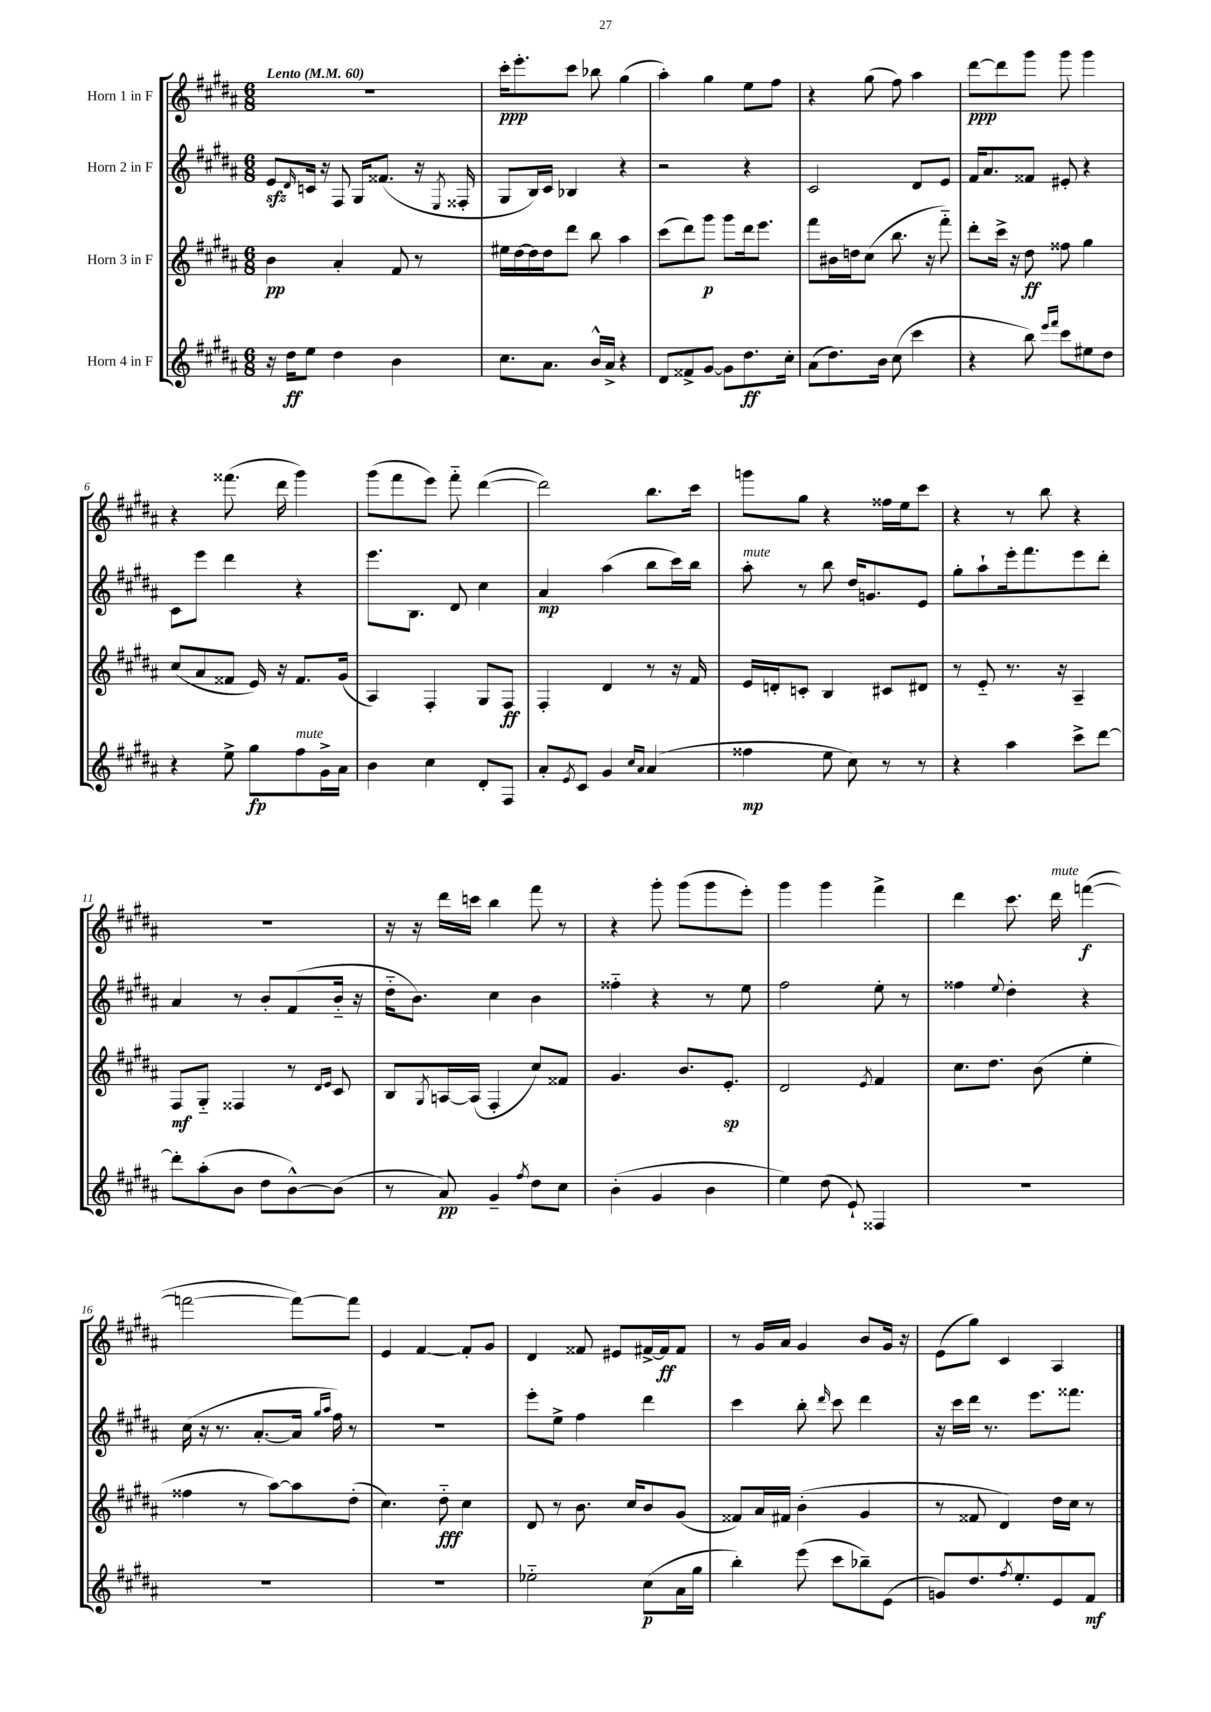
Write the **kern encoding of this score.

**kern	**kern	**kern	**kern
*staff4	*staff3	*staff2	*staff1
*clefG2	*clefG2	*clefG2	*clefG2
*k[f#c#g#d#a#]	*k[f#c#g#d#a#]	*k[f#c#g#d#a#]	*k[f#c#g#d#a#]
*M6/8	*M6/8	*M6/8	*M6/8
*MM60	*MM60	*MM60	*MM60
16r	4b\	8e/L	2.r
16dd#\LK	.	.	.
.	.	16qqd#/	.
8ee\J	.	16c/Jk	.
.	.	16r	.
4dd#\	4a#'/	8F#/	.
.	.	16G#/LK	.
.	.	(8.f##/J	.
4b\	8f#/	.	.
.	8r	16r	.
.	.	8qE/	.
.	.	16F##'/	.
=	=	=	=
8.cc#\L	16ee#\LL	8G#/L	16ccc#'\LK
.	[16dd#\	.	8.eee'\
.	16dd#\]	16B/L)	.
8.a#\J	16dd#\J	16c#/JJ	.
.	8ddd#\J	4B-/	8ccc#\J
16b^^/LL	8bb\	.	8bb-\
16a#^/JJ	.	.	.
4r	4aa#\	4r	(4gg#\
=	=	=	=
8d#/L	(8ccc#\L	2r	4aa#'\)
8f##^/	8ddd#\)	.	.
[8g#/J	8ggg#\J	.	4gg#\
8g#\]L	8ggg#\L	.	.
8.dd#\	16ddd#\k	4r	8ee\L
.	8.eee\J	.	.
.	.	.	8ff#\J
16cc#'\Jk	.	.	.
=	=	=	=
(8a#\L	8fff#\L	2c#/	4r
8.dd#\)	16b#\L	.	.
.	16dd\J	.	.
.	(8cc#\J	.	(8gg#\
16b\Jk	.	.	.
(8cc#\	8.bb\	.	8ff#\)
4ccc#\	.	8d#/L	4aa#\
.	16r	.	.
.	8fff#'~\)	8e/J	.
=	=	=	=
4r	8ddd#'\L	16f#/LK	[8ddd#\L
.	.	8.a#/	.
.	16ccc#^\Jk	.	8ddd#\]
.	16r	.	.
8bb\)	8dd#\	8f##/J	8ggg#\J
16qqeee/LL	.	.	.
16qqfff#/JJ	.	.	.
8ccc#\L	8ff##\	8e#'/	8ggg#\
8ee#\	4gg#\	4r	4ggg#\
8dd#\J	.	.	.
=	=	=	=
4r	(8cc#/L	8c#\L	4r
.	8a#/	8eee\J	.
8ee^\	8f##/J	4ddd#\	(8.fff##\
8gg#\L	16e/)	.	.
.	16r	.	16ddd#\
8ff#\	8.f##/L	4r	4ggg#\)
16g#^\L	.	.	.
16a#\JJ	(16g#/Jk	.	.
=	=	=	=
4b\	4A#/)	8.eee\L	(8ggg#\L
.	.	.	8fff#\
.	.	8.B\J	.
4cc#\	4F#'/	.	8eee\J)
.	.	8d#/	8fff#'~\
8d#'/L	8G#/L	4cc#\	([4ddd#\
8F#/J	8F#/J	.	.
=	=	=	=
8a#'/L	4F#'/	4a#/	2ddd#\])
8qe/	.	.	.
8c#/J	.	.	.
4g#/	4d#/	(4aa#\	.
16qqcc#/LL	.	.	.
16qqa#/JJ	.	.	.
(4a#/	8r	8bb\L	8.bb\L
.	16r	16ccc#\L)	.
.	16f#/	16bb\JJ	16ccc#\Jk
=	=	=	=
4ff##\	16e/LL	8aa#'\	8ggg\L
.	16d'/J	.	.
.	8c'/J	8r	8gg#\J
8ee\	4B/	8bb\	4r
8cc#\)	.	16dd#/LK	.
.	.	8.g/	.
8r	8c#/L	.	16ff##\LL
.	.	.	16ee\J
8r	8d#/J	8e/J	8ccc#\J
=	=	=	=
4r	8r	8gg#'\L	4r
.	8e'~/	8aa#`\	.
4aa#\	8.r	16eee'\k	8r
.	.	8.fff#\	.
.	.	.	8bb\
.	16r	.	.
8ccc#^\L	4A#~/	8eee\	4r
[8ddd#\J	.	8ddd#'\J	.
=	=	=	=
8ddd#'\]L	8F#/L	4a#/	2.r
(8aa#'\	8G#'~/J	.	.
8b\J	4F##/	8r	.
8dd#\L	.	8b'/L	.
[8b^^\)	8r	(8f#/	.
.	16qqd#/LL	.	.
.	16qqe/JJ	.	.
(8b\]J	8c#/	16b'~/Jk	.
.	.	16r	.
=	=	=	=
8r	8B/L	16dd#'~\LK	16r
.	.	8.b\J)	16r
.	8qG#/	.	.
8a#/)	[16A/L	.	16ddd#\LL
.	(16A/]JJ	.	16ccc\JJ
4g#~/	4F#'/	4cc#\	4bb\
8qff#/	.	.	.
8dd#\L	8cc#/L)	4b\	8fff#\
8cc#\J	8f##/J	.	8r
=	=	=	=
(4b'\	4.g#/	4ff##'~\	4r
4g#/	.	4r	8ggg#'\
.	8.b/L	.	(8ggg#\L
4b\	.	8r	8ggg#\
.	8.e'/J	.	.
.	.	8ee\	8eee'\J)
=	=	=	=
4ee\)	2d#/	2ff#\	4ggg#\
(8dd#\	.	.	4ggg#\
8e`/)	.	.	.
.	8qe/	.	.
4F##/	4f#/	8ee'\	4fff#^\
.	.	8r	.
=	=	=	=
2.r	8.cc#\L	4ff##\	4ddd#\
.	8.dd#\J	.	.
.	.	8qqee/	.
.	.	4dd#'\	8.ccc#\
.	(8b\	.	.
.	.	.	16ddd#\
.	4ee'\	4r	([4fff\
=	=	=	=
2.r	4ff##\	(16cc#\	2fff\_
.	.	16r	.
.	.	8.r	.
.	8r	.	.
.	.	[8.a#'/L	.
.	[8aa#\L)	.	.
.	8aa#\]	16a#/]Jk	8fff\_L)
.	.	16qqgg#/LL	.
.	.	16qqaa#/JJ	.
.	.	16ff#\)	.
.	(8dd#'\J	8r	8fff\]J
=	=	=	=
2.r	4.cc#\)	2.r	4e/
.	.	.	[4f#/
.	8dd#'~\	.	.
.	4cc#\	.	8f#'/]L
.	.	.	8g#/J
=	=	=	=
2ee-'~\	8d#/	8eee'\L	4d#/
.	8r	8ee^\J	.
.	8.b\	4ff#\	8f##/
.	.	.	8e#/L
.	16cc#/LK	.	.
(8cc#\L	8b/	4ddd#\	[16f#^/L
.	.	.	16f#/]J
16a#\L	(8g#/J	.	8f#/J
16gg#\JJ	.	.	.
=	=	=	=
4bb'\)	8f##/L)	4ccc#\	8r
.	16a#/L	.	16g#/LL
.	16f#/JJ	.	16a#/JJ
(8eee\	(4b'\	8bb'\	4g#/
.	.	16qqddd#/	.
8ccc#\L	.	8ccc#\	.
8bb-~\)	4g#/	4ddd#\	8b/L
(8e\J	.	.	16g#/Jk
.	.	.	16r
=	=	=	=
8g/L)	8r	16r	(8e\L
.	.	16ccc#\LL	.
8.dd#/	8f##/	16ddd#\JJ	8gg#\J)
.	.	8.r	.
.	4d#/)	.	4c#/
8qff#/	.	.	.
8.ee'/	.	.	.
.	.	8.eee\L	.
8e/	16dd#\LL	.	4A#/
.	16cc#\JJ	8.fff##\J	.
8f#/J	8r	.	.
==	==	==	==
*-	*-	*-	*-
